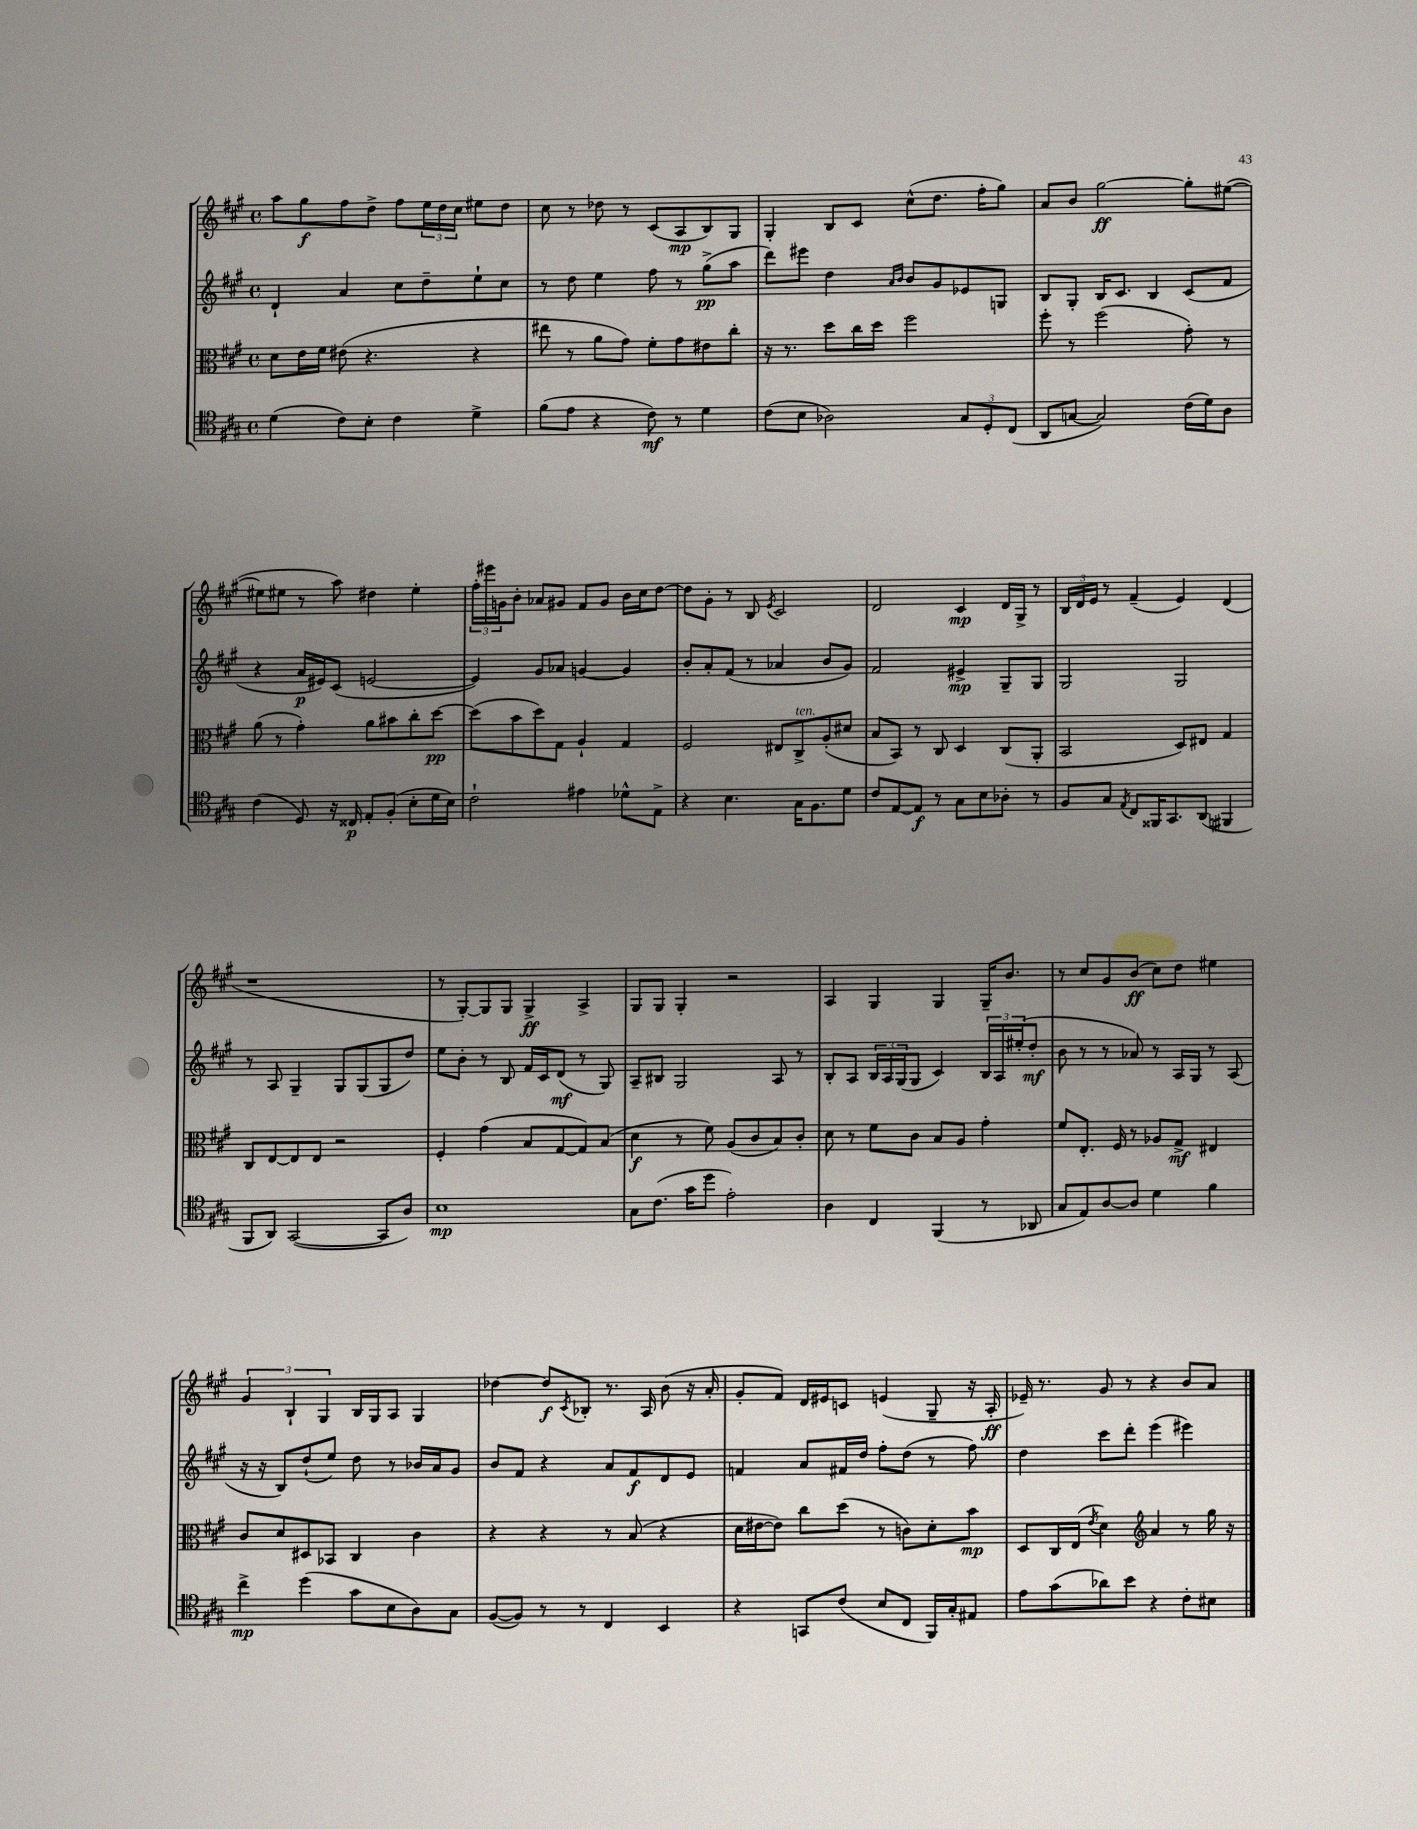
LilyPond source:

<<
\new StaffGroup <<
\new Staff = "s0" {
    \clef treble \key a \major \defaultTimeSignature \time 4/4
    a''8 gis''8\f fis''8 d''8-> fis''8 \tuplet 3/2 { e''16 d''16 cis''16 } eis''8 d''8 |
    cis''8 r8 des''8 r8 cis'8( a8\mp b8) gis8 |
    gis4-. b8 cis'8 cis''8-^( d''8. fis''16-. gis''8) |
    a'8 b'8 gis''2~\ff gis''8-. eis''8~( |
    eis''8 eis''8 r8 a''8) dis''4 eis''4-. |
    \tuplet 3/2 { fis''16-. eis'''16 g'16 } b'8-. aes'8 gis'8 fis'8 gis'8 b'16 cis''16 d''8~ |
    d''8 gis'8-. r8 b8 \acciaccatura { e'8 } cis'2 |
    d'2 cis'4\mp d'16 gis16-> r8 |
    \tuplet 3/2 { b16 d'16 e'16 } r8 fis'4--( e'4) d'4( |
    r1 |
    r8 gis8~-.) gis8 gis8 gis4->\ff a4-> |
    gis8 gis8 gis4-. r2 |
    a4 gis4 gis4 gis16-- b'8. |
    r8 cis''8 gis'8 b'8\ff( cis''8) d''8 eis''4 |
    \tuplet 3/2 { gis'4 b4-! gis4 } b16 gis16 a8 gis4 |
    des''4~ des''8\f \acciaccatura { cis'8 } bes8-. r8. a16 b'8( r16 a'16-. |
    gis'8-. fis'8) d'16 eis'16 c'8 e'4( gis8-- r16 a16-.\ff |
    ees'16--) r8. gis'8 r8 r4 b'8 a'8 \bar "|." |
}
\new Staff = "s1" {
    \clef treble \key a \major \defaultTimeSignature \time 4/4
    d'4-! a'4 cis''8 d''8-- e''8-! cis''8 |
    r8 d''8 e''4 fis''8 r8 gis''8->\pp( a''8 |
    d'''8) eis'''8 d''4 \grace { a'16 b'16 } b'8 gis'8 ees'8 g8 |
    b8 gis8-. b16 cis'8. b4 cis'8( fis'8 |
    r4 a'16\p eis'16) cis'8( e'2~ |
    e'4) gis'8 aes'8 g'4~ g'4 |
    b'8-. a'8-. fis'8( r8 aes'4 b'8 gis'8) |
    fis'2 eis'4->\mp gis8-- gis8 |
    gis2 gis2 |
    r8 a8 gis4-- gis8 gis8( gis8 d''8) |
    e''8 b'8-. r8 b8 fis'16 cis'16 d'8\mf( r8 gis8) |
    a8-- bis8 gis2 a8 r8 |
    b8-. a8 \tuplet 3/2 { b16 a16 gis16( } gis8 cis'4) \tuplet 3/2 { b16 a16 eis''16-.( } d''8-.\mf |
    b'8 r8 r8 aes'8) r8 a16 gis16 r8 a8( |
    r16 r16 b8) d''8-!( e''8) d''8 r8 bes'16 a'16 gis'8 |
    b'8 fis'8 r4 a'8 fis'8\f d'8 e'8 |
    f'4 a'8 fis'16 d''16 fis''8-. d''8( r8 fis''8) |
    d''4 cis'''8 d'''8-. e'''4( eis'''4) \bar "|." |
}
\new Staff = "s2" {
    \clef alto \key a \major \defaultTimeSignature \time 4/4
    d'8 e'16 fis'16 eis'8( r4. r4 |
    eis''8 r8 a'8 gis'8) fis'8-. gis'8 eis'8 cis''8-. |
    r16 r8. d''8 cis''16 d''16 fis''2 |
    fis''8-. r8 fis''2( gis'8-.) r8 |
    a'8( r8 gis'4-.) a'8 bis'8 cis''8-. d''8~\pp |
    d''8( b'8 d''8) gis8 a4-! gis4 |
    fis2 eis8 cis8->^\markup { \italic "ten." } a8-.( dis'8 |
    b8 b,8) r8 cis8 d4 cis8( a,8-. |
    b,2 d8) eis8 gis4 |
    cis8 e8~ e8 e8 r2 |
    fis4-. gis'4( b8 gis8~ gis8) b8( |
    d'4\f r8 fis'8) a8( cis'8 b8) cis'8-. |
    d'8 r8 fis'8 cis'8 b8 a8 gis'4-. |
    fis'8 e8.-. fis16 r8 aes8 gis8->\mf eis4 |
    cis'8 d'8 dis8 bes,8 cis4 cis'4 |
    r4 r4 r8 b8( r4 |
    d'16 eis'16~ eis'8) cis''8 d''8( r8 c'8) d'8-. b'8\mp |
    d8 cis16 e16( \acciaccatura { e'8 } d'4) \clef treble a'4 r8 gis''16 r16 \bar "|." |
}
\new Staff = "s3" {
    \clef tenor \key a \major \defaultTimeSignature \time 4/4
    d'4( cis'8) b8-. cis'4 d'4-> |
    fis'8( e'8 r4 cis'8\mf) r8 d'4 |
    cis'8( b8 aes2) \tuplet 3/2 { gis8 d8-. cis8( } |
    a,8 g8~ g2) cis'16( d'16) a8 |
    cis'4( d8) r16 cisis16\p e8-. fis8-.( b8-. d'16 b16) |
    cis'2-! eis'4 des'8-^ e8-> |
    r4 b4. gis16 fis8. d'8 |
    cis'8 e8~ e8\f r8 gis8 b8 aes8-. r8 |
    fis8 gis8 \acciaccatura { e8 } cis8 fisis,16 gis,8. a,8( fis,4 |
    fis,8 a,8) gis,2~( gis,8 a8) |
    b1\mp |
    gis8 cis'8.( gis'16 d''8 e'2-.) |
    a4 cis4 fis,4( r8 aes,8 |
    gis8 e8) a8~ a8 d'4 fis'4 |
    cis''4->\mp d''4( gis'8 b8 a8) gis8 |
    fis8~( fis8) r8 r8 cis4 b,4 |
    r4 g,8 cis'8( b8 cis8 fis,16) gis16-. eis8 |
    e'8 gis'8( aes'8) b'8 r4 cis'8-. bis8 \bar "|." |
}
>>
>>
\layout { \context { \Score \remove "Bar_number_engraver" } }
